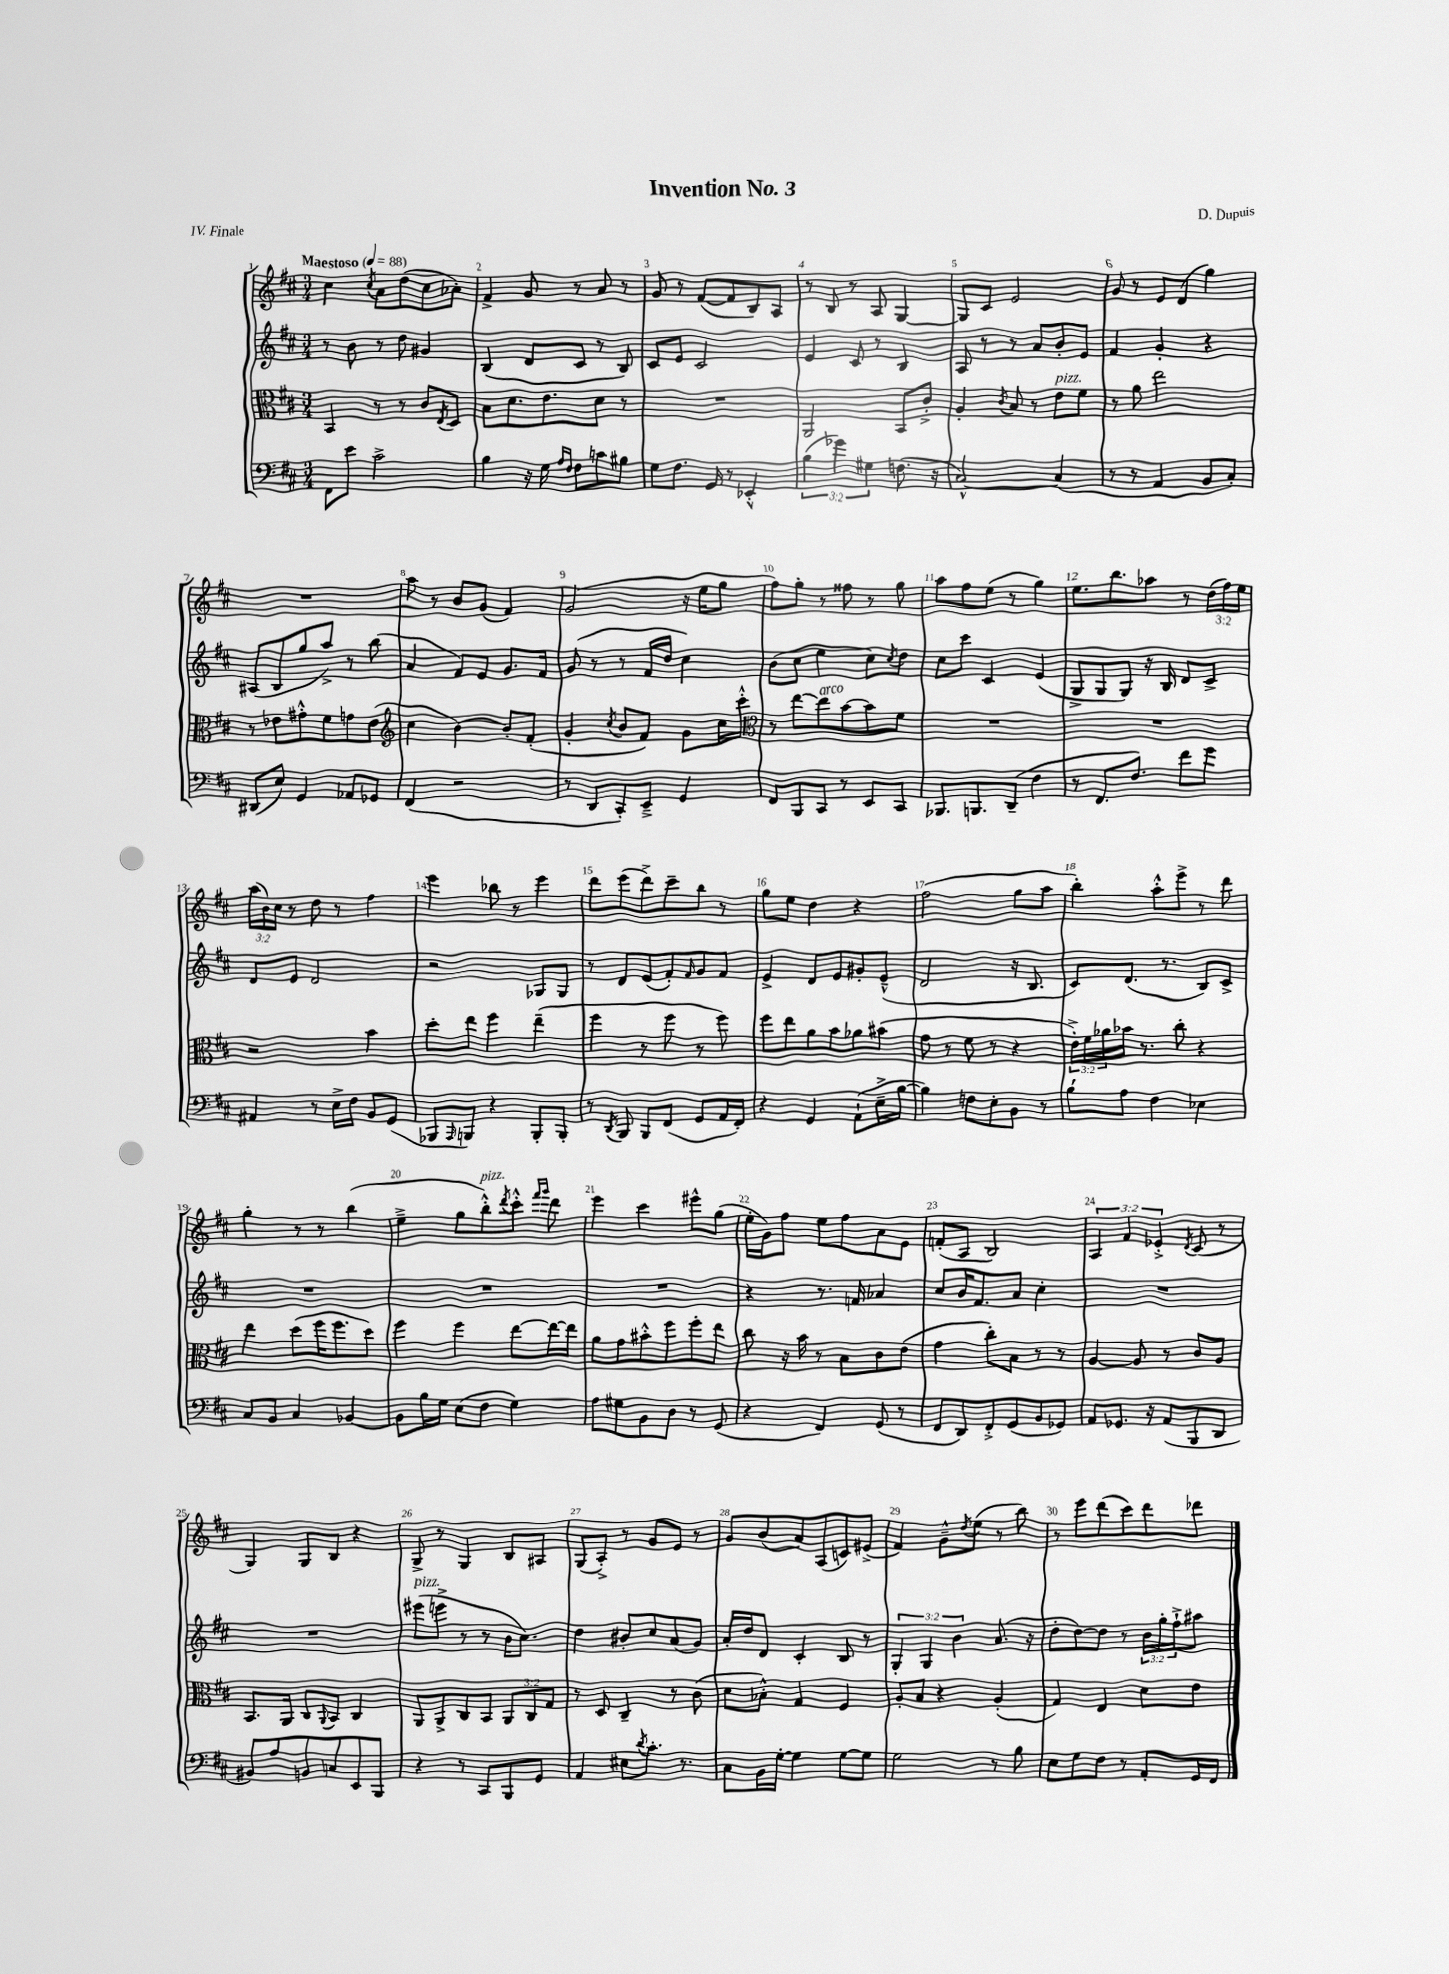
\header { title = "Invention No. 3" composer = "D. Dupuis" piece = "IV. Finale" }
<<
\new StaffGroup <<
\new Staff = "s0" {
    \clef treble \key d \major \numericTimeSignature \time 3/4 \override Staff.TupletNumber.text = #tuplet-number::calc-fraction-text \tempo "Maestoso" 4 = 88
    cis''4 \acciaccatura { cis''8 } a'8 d''8( cis''8 aes'8-.) |
    fis'4-> g'8 r8 a'8 r8 |
    g'8 r8 fis'8~( fis'8 b8) a8 |
    r8 b8 r8 a8 g4~ |
    g8 cis'8 e'2 |
    g'8 r8 e'8 d'8( g''4) |
    R2. |
    a''8 r8 b'8 g'8( fis'4) |
    g'2( r16 e''16 g''8 |
    fis''8) g''8-. r8 fisis''8 r8 g''8 |
    a''8 fis''8 e''8( r8 g''4) |
    e''8. b''8. aes''8 r8 \tuplet 3/2 { d''16( fis''16) e''16 } |
    \tuplet 3/2 { a''16( b'16) cis''16 } r8 d''8 r8 fis''4 |
    e'''4 bes''8 r8 e'''4 |
    d'''8 e'''8( d'''8->) cis'''8-- b''8 r8 |
    g''8 e''8 d''4 r4 |
    fis''2( g''8 a''8 |
    b''4-.) a''8-.-^ e'''8-> r8 d'''8 |
    g''4-. r8 r8 b''4( |
    e''4---> g''8 b''8-.-^^\markup { \italic "pizz." }) \acciaccatura { d'''8 } cis'''8-.-^ \grace { fis'''16 g'''16 } d'''8 |
    e'''4 cis'''4 eis'''8-^ g''8( |
    e''16-. g'16) fis''8 e''8 fis''8 a'8 e'8 |
    f'8-.( a8 b2) |
    \tuplet 3/2 { a4 fis'4 ees'4-.-> } \acciaccatura { d'8 } cis'8( r8 |
    g4) g8 b8 r4 |
    g8-> r8 g4 b8 ais8 |
    g8( a8-.->) r8 g'8 e'8 r8 |
    g'8 b'8( a'8) a8( c'8) eis'8->( |
    fis'4) g'8---^ \acciaccatura { d''8 } e''8( r8 b''8) |
    r8 e'''8 d'''8( cis'''8) d'''8 des'''8 \bar "|." |
}
\new Staff = "s1" {
    \clef treble \key d \major \numericTimeSignature \time 3/4 \override Staff.TupletNumber.text = #tuplet-number::calc-fraction-text
    r8 b'8 r8 d''8 gis'4 |
    b4( d'8 cis'8 r8 b8) |
    cis'8 e'8 cis'2 |
    e'4 cis'8 r8 b4 |
    a8 r8 r8 a'8 b'8-. e'8 |
    fis'4 g'4-. r4 |
    ais8( b8 g''8 a''8->) r8 b''8( |
    a'4 fis'8) e'8 g'8. fis'16 |
    g'8( r8 r8 fis'16 d''16 cis''4) |
    b'8( cis''8 e''4 cis''8) \acciaccatura { cis''8 } d''8 |
    cis''8 cis'''8 cis'4 e'4( |
    g8-> g8 g8) r16 b16 d'8 cis'8-> |
    d'8 e'8 d'2 |
    r2 ges8 ges8 |
    r8 d'8 e'8( fis'8-.) \grace { fis'16 } g'8 fis'8 |
    e'4-> d'8 e'8 gis'8-. e'8---^( |
    d'2 r16 b8. |
    cis'8) d'8.( r8. b8) cis'8-> |
    R2. |
    R2. |
    R2. |
    r4 r8. f'16 aes'4 |
    cis''8 b'16 fis'8. a'8 cis''4-. |
    R2. |
    R2. |
    eis'''8^\markup { \italic "pizz." }( e'''8-> r8 r8 b'16 cis''8.) |
    d''4 bis'8-. cis''8 a'8( g'8) |
    a'16-. d''16 d'8 cis'4-. b8 r8 |
    \tuplet 3/2 { g4-. g4 b'4 } a'8.( r16 |
    d''8-. d''8~) d''8 r8 \tuplet 3/2 { b'16 g''16-. fis''16-!-> } ais''8 \bar "|." |
}
\new Staff = "s2" {
    \clef alto \key d \major \numericTimeSignature \time 3/4 \override Staff.TupletNumber.text = #tuplet-number::calc-fraction-text
    b,4 r8 r8 cis'8 \acciaccatura { e8 } d8 |
    b8 d'8. e'8. d'8 r8 |
    R2. |
    a,2 b,8 cis'8-.-> |
    a4-. \acciaccatura { cis'8 } b8 r8 e'8^\markup { \italic "pizz." } fis'8 |
    r8 a'8 e''2 |
    r8 ees'8 gis'8-.-^ fis'8 g'8 ees'8( |
    \clef treble cis''4 b'4~) b'8-. fis'8-.( |
    g'4-. \acciaccatura { cis''8 } b'8 fis'8) g'8 cis''16 cis'''16-.-^ |
    \clef alto r8 e''8~ e''8^\markup { \italic "arco" } b'8~ b'8 fis'8 |
    R2. |
    R2. |
    r2 b'4 |
    d''8-. e''8 fis''4 e''4--( |
    fis''4 r8 fis''8 r8 fis''8) |
    fis''8 e''8 a'8 b'8 aes'8 bis'8( |
    g'8 r8 fis'8 r8 r4 |
    \tuplet 3/2 { e'16-.->) fis'16 aes'16 } bes'16 r8. cis''8-. r4 |
    e''4 d''8( fis''16 fis''8. d''8) |
    fis''4 fis''4 e''8~ e''16~ e''16 |
    a'8 g'8 bis'8-.-^ fis''8 fis''8-. e''8 |
    cis''8 r16 b'16 r8 b8 cis'8 e'8( |
    g'4 cis''8-.) b8 r8 r8 |
    a4~ a8 r8 cis'8 a8 |
    b,8. a,16 cis8 \appoggiatura { a,8 } b,8 cis4 |
    a,8 a,8-> cis8 b,8 \tuplet 3/2 { a,8 cis8 g8 } |
    r8 d8 cis4-- r8 cis'8( |
    d'8 bes8-.-^) g4 fis4 |
    a8-. b8 r4 a4-.( |
    g4) e4 d'8 e'8 \bar "|." |
}
\new Staff = "s3" {
    \clef bass \key d \major \numericTimeSignature \time 3/4 \override Staff.TupletNumber.text = #tuplet-number::calc-fraction-text
    fis,8 e'8 cis'2-> |
    b4 r16 g16 \grace { a16 fis16 } fis8 c'8 bis8 |
    g8 fis8. g,16 r8 ees,4-.-^ |
    \tuplet 3/2 { b4( ges'4) gis4 } f8.( r16 |
    cis2~-^) cis4( |
    r8 r8 a,4 b,8 cis8-.) |
    dis,8( e8) g,4 aes,8 ges,8 |
    fis,4( r2 |
    r8 d,8 cis,8-.) e,8---> g,4 |
    fis,8 b,,8 cis,8 r8 e,8 cis,8 |
    bes,,8. b,,8. d,8--( fis4 |
    r8 fis,8. fis8.) fis'8 g'8 |
    ais,4 r8 e16-> fis16 b,8 g,8( |
    bes,,8 \grace { a,,16 } b,,8) r4 b,,8-. b,,8-. |
    r8 \acciaccatura { d,8 } b,,8 b,,8 fis,8( g,8 a,16 fis,16-.) |
    r4 g,4 a,8-!( e16---> b16~ |
    b4) f8 e8-. b,8 r8 |
    b8-! a8 fis4 ees4 |
    cis8 b,8 cis4 bes,4~ |
    bes,8 b16 g16 e8( fis8 g4) |
    a8 gis8 b,8 d8 r8 g,8( |
    r4 fis,4) g,8( r8 |
    fis,8 d,8) fis,8-.-> g,8( b,8 ges,8) |
    a,8 ges,8. r16 a,8( b,,8 d,8 |
    bis,8) a8 b,8 c8 e,8 b,,8 |
    r4 r8 cis,8 b,,8 g,8 |
    a,4 eis8 \acciaccatura { d'8 } cis'8.-. r8. |
    cis8 b,16 g16~-. g4 g8~ g8 |
    g2 r8 b8 |
    e8 g8 fis8 r8 a,8-. g,16 fis,16 \bar "|." |
}
>>
>>
\layout { \context { \Score \override BarNumber.break-visibility = ##(#f #t #t) barNumberVisibility = #all-bar-numbers-visible } }
